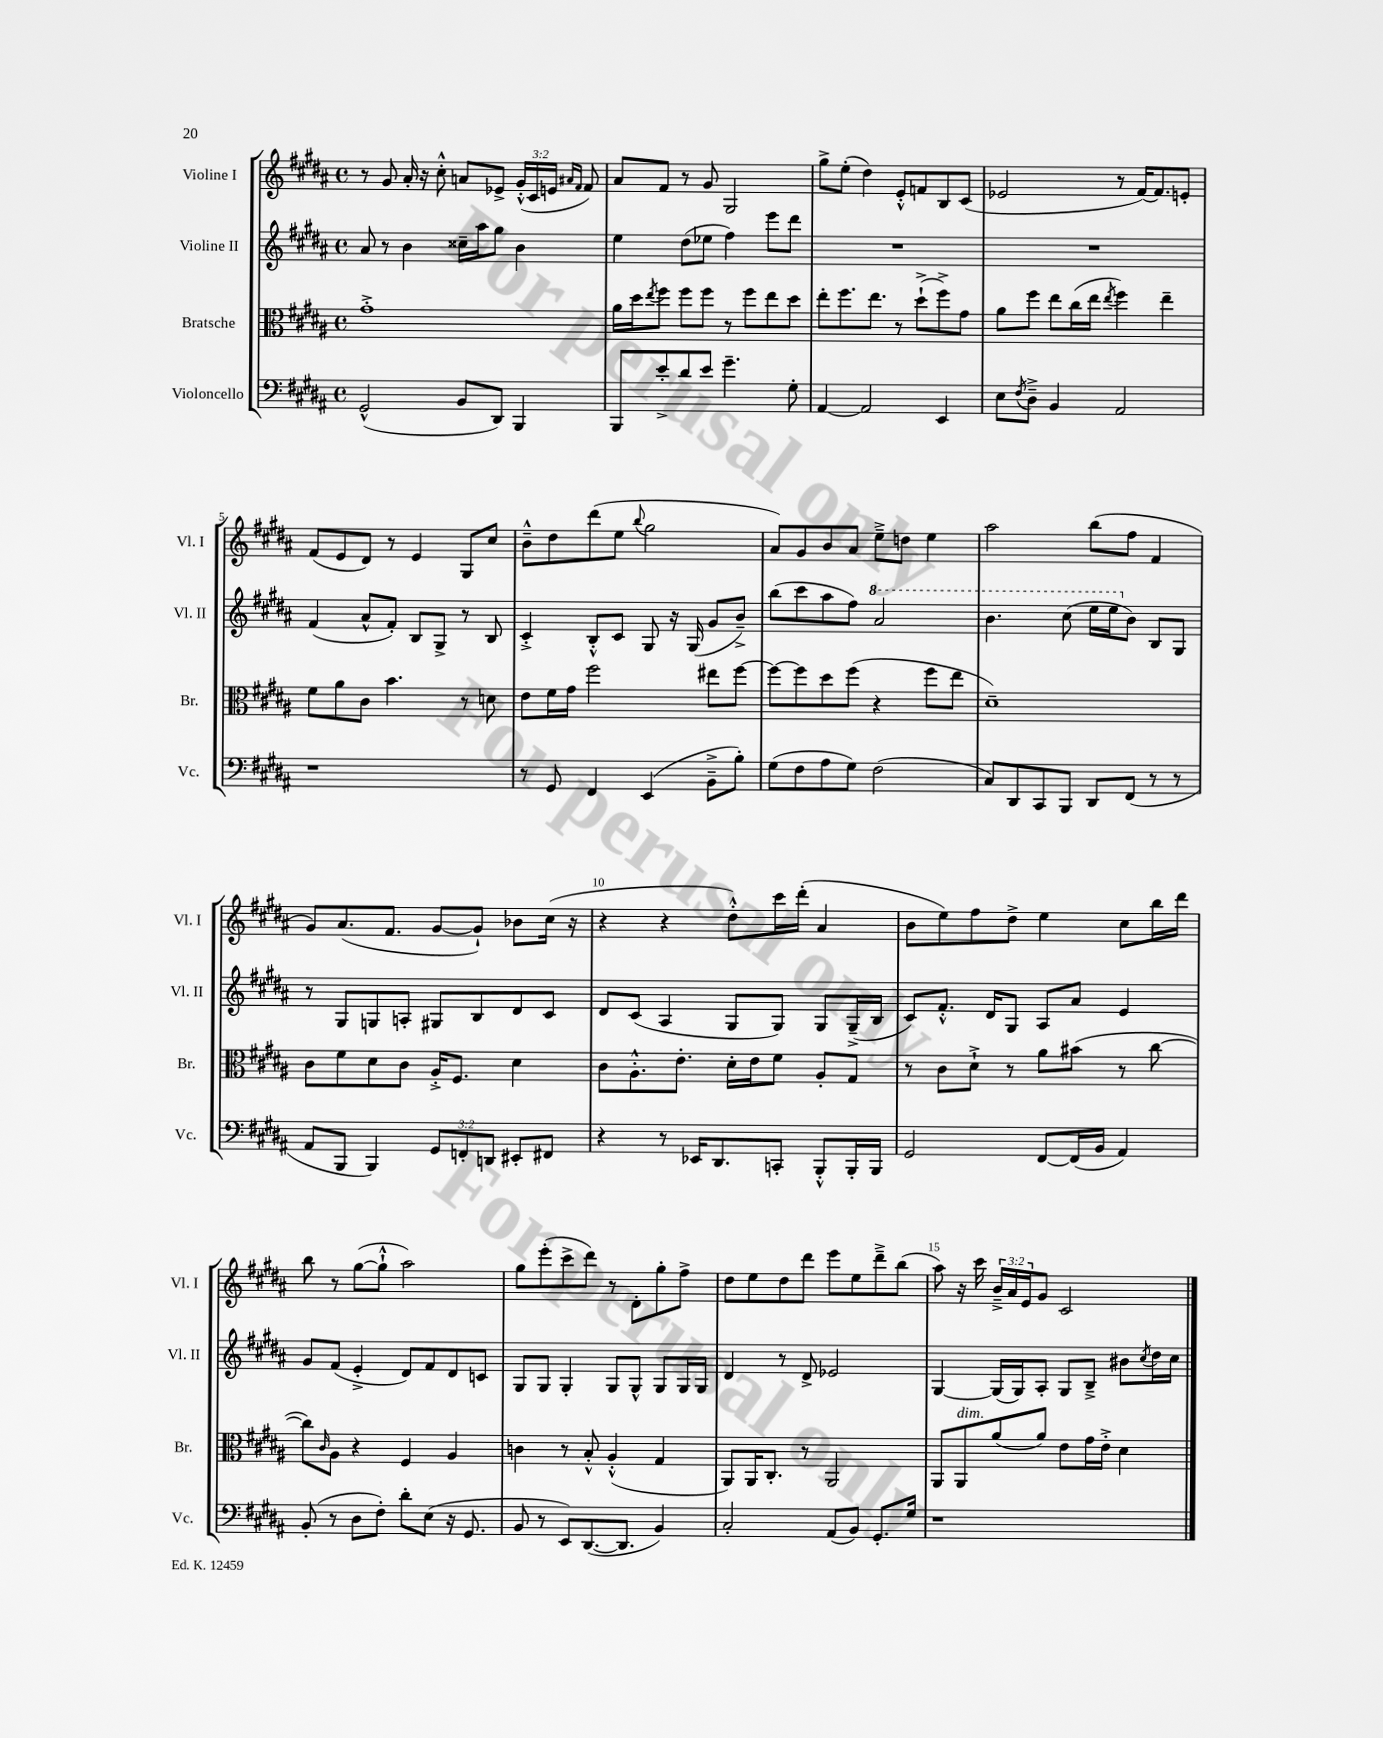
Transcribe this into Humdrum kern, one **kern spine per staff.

**kern	**kern	**kern	**kern
*staff4	*staff3	*staff2	*staff1
*clefF4	*clefC3	*clefG2	*clefG2
*k[f#c#g#d#a#]	*k[f#c#g#d#a#]	*k[f#c#g#d#a#]	*k[f#c#g#d#a#]
*M4/4	*M4/4	*M4/4	*M4/4
*met(c)	*met(c)	*met(c)	*met(c)
(2GG#^^	1g#'^	8a#	8r
.	.	8r	8g#
.	.	4b	16a#'
.	.	.	16r
.	.	.	8cc#'^^
8BB	.	16cc##~	8a
.	.	16aa#	.
8DD#)	.	8gg#	8e-^
4BBB	.	4b	(24g#'^^
.	.	.	24c#
.	.	.	24e
.	.	.	16qqa#
.	.	.	16qqf#
.	.	.	8f#)
=	=	=	=
8BBB	16a#	4ee	8a#
.	16dd#	.	.
.	8qee	.	.
8e'^	8ff#	.	8f#
8d#	8ff#	(8dd#	8r
8e	8ff#	8ee-	8g#
4.g#~	8r	4ff#)	2G#
.	8ff#	.	.
.	8ee	8eee	.
8G#'	8dd#	8ddd#	.
=	=	=	=
[4AA#	8ee'	1r	8gg#^
.	8.ff#	.	(8ee'
2AA#]	.	.	4dd#)
.	8.ee	.	.
.	8r	.	8e'^^
.	(8dd#`^	.	8f
4EE	8ff#^)	.	8B
.	8g#	.	(8c#
=	=	=	=
8E	8a#	1r	2e-
8qF#	.	.	.
8D#~^	8ff#	.	.
4BB	8ee	.	.
.	(16cc#	.	.
.	16ee	.	.
.	8qee	.	.
2AA#	4ff#)	.	8r
.	.	.	[16f#)
.	.	.	8.f#]
.	4ee~	.	.
.	.	.	8e'
=	=	=	=
1r	8f#	(4f#	(8f#
.	8a#	.	8e
.	8c#	8a#^^	8d#)
.	4.b	8f#')	8r
.	.	8B	4e
.	.	8G#^	.
.	8r	8r	8G#
.	8d	8B	8cc#
=	=	=	=
8r	8e	4c#'^	8b~^^
8GG#	16f#	.	8dd#
.	16g#	.	.
4FF#	2ff#	8B'^^	(8ddd#
.	.	8c#	8ee
.	.	.	8qqbb
(4EE	.	8G#	2gg#
.	.	16r	.
.	.	(16G#	.
8BB~^	8ee#	8g#	.
8B')	[8ff#	8b~^)	.
=	=	=	=
(8G#	8ff#_	(8bb	8a#)
8F#	8ff#]	8ccc#	8g#
8A#	8dd#	8aa#	8b
8G#)	(8ff#	8ff#)	8a#
(2F#	4r	2aa#	8ee~^
.	.	.	8dd
.	8ff#	.	4ee
.	8ee	.	.
=	=	=	=
8C#)	1d#~)	4.bb	2aa#
8DD#	.	.	.
8CC#	.	.	.
8BBB	.	(8ccc#	.
8DD#	.	16eee	(8bb
.	.	16eee	.
(8FF#	.	8b)	8ff#
8r	.	8B	4f#
8r	.	8G#	.
=	=	=	=
8AA#	8c#	8r	8g#)
8BBB	8f#	8G#	(8.a#
4BBB)	8d#	8G	.
.	.	.	8.f#
.	8c#	8A'	.
12GG#	16A#'^	8G#	[8g#
.	8.F#	.	.
12FF'	.	.	.
.	.	8B	8g#`])
12DD	.	.	.
8EE#'	4d#	8d#	8b-
8FF#	.	8c#	(16cc#
.	.	.	16r
=	=	=	=
4r	8c#	8d#	4r
.	8.A#'^^	(8c#	.
8r	.	4A#	4r
.	8.e'	.	.
16EE-	.	.	.
8.DD#	.	.	.
.	16d#'	8G#	8dd#'^^)
.	16e	.	.
8CC'	8f#	8G#)	16ccc#
.	.	.	(16ddd#'
8BBB'^^	8A#'	8G#	4a#
16BBB'	8G#	(16G#~^	.
16BBB	.	16B	.
=	=	=	=
2GG#	8r	8c#)	8b
.	8c#	8.f#'^^	8ee)
.	8d#`^	.	8ff#
.	.	16d#	.
.	8r	8G#	8dd#^
[8FF#	8a#	8A#	4ee
(16FF#]	(8b#	8a#	.
16BB	.	.	.
4AA#)	8r	4e	8cc#
.	[8cc#	.	16bb
.	.	.	16ddd#
=	=	=	=
(8BB'	8cc#])	8g#	8bb
.	16qqc#	.	.
8r	8A#	(8f#	8r
8D#	4r	4e'^	([8gg#
8F#')	.	.	8gg#`^^]
8d#'	4F#	8d#)	2aa#)
(8E	.	8f#	.
16r	4A#	8d#	.
8.GG#	.	.	.
.	.	8c	.
=	=	=	=
8BB	4c	8G#	8gg#
8r	.	8G#	(8eee'
8EE)	8r	4G#'	8ccc#^
([8.DD#	8B'^^	.	8ddd#)
.	(4A#'^^	8G#	8r
8.DD#]	.	.	.
.	.	8G#^^	8d#'
4BB)	4G#	8G#	8gg#'
.	.	16G#	8ff#^
.	.	16G#	.
=	=	=	=
2C#'	8AA#)	4d#	8dd#
.	16AA#	.	8ee
.	8.C#'	.	.
.	.	8r	8dd#
.	8r	8d#^	8ddd#
(8AA#	2AA#	2e-	8eee
8BB)	.	.	8ee
8.GG#'	.	.	8ddd#~^
.	.	.	(8bb
16G#	.	.	.
=	=	=	=
1r	8AA#	[4G#	8aa#)
.	8AA#	.	16r
.	.	.	16ccc#
.	(8a#	(16G#]	24b~^
.	.	.	24a#
.	.	16G#)	.
.	.	.	24e
.	8a#)	8A#'	8g#
.	8e	8G#	2c#
.	16g#	8B~^	.
.	16e'^	.	.
.	4d#	8b#	.
.	.	8qcc#	.
.	.	16dd#	.
.	.	16cc#	.
==	==	==	==
*-	*-	*-	*-
